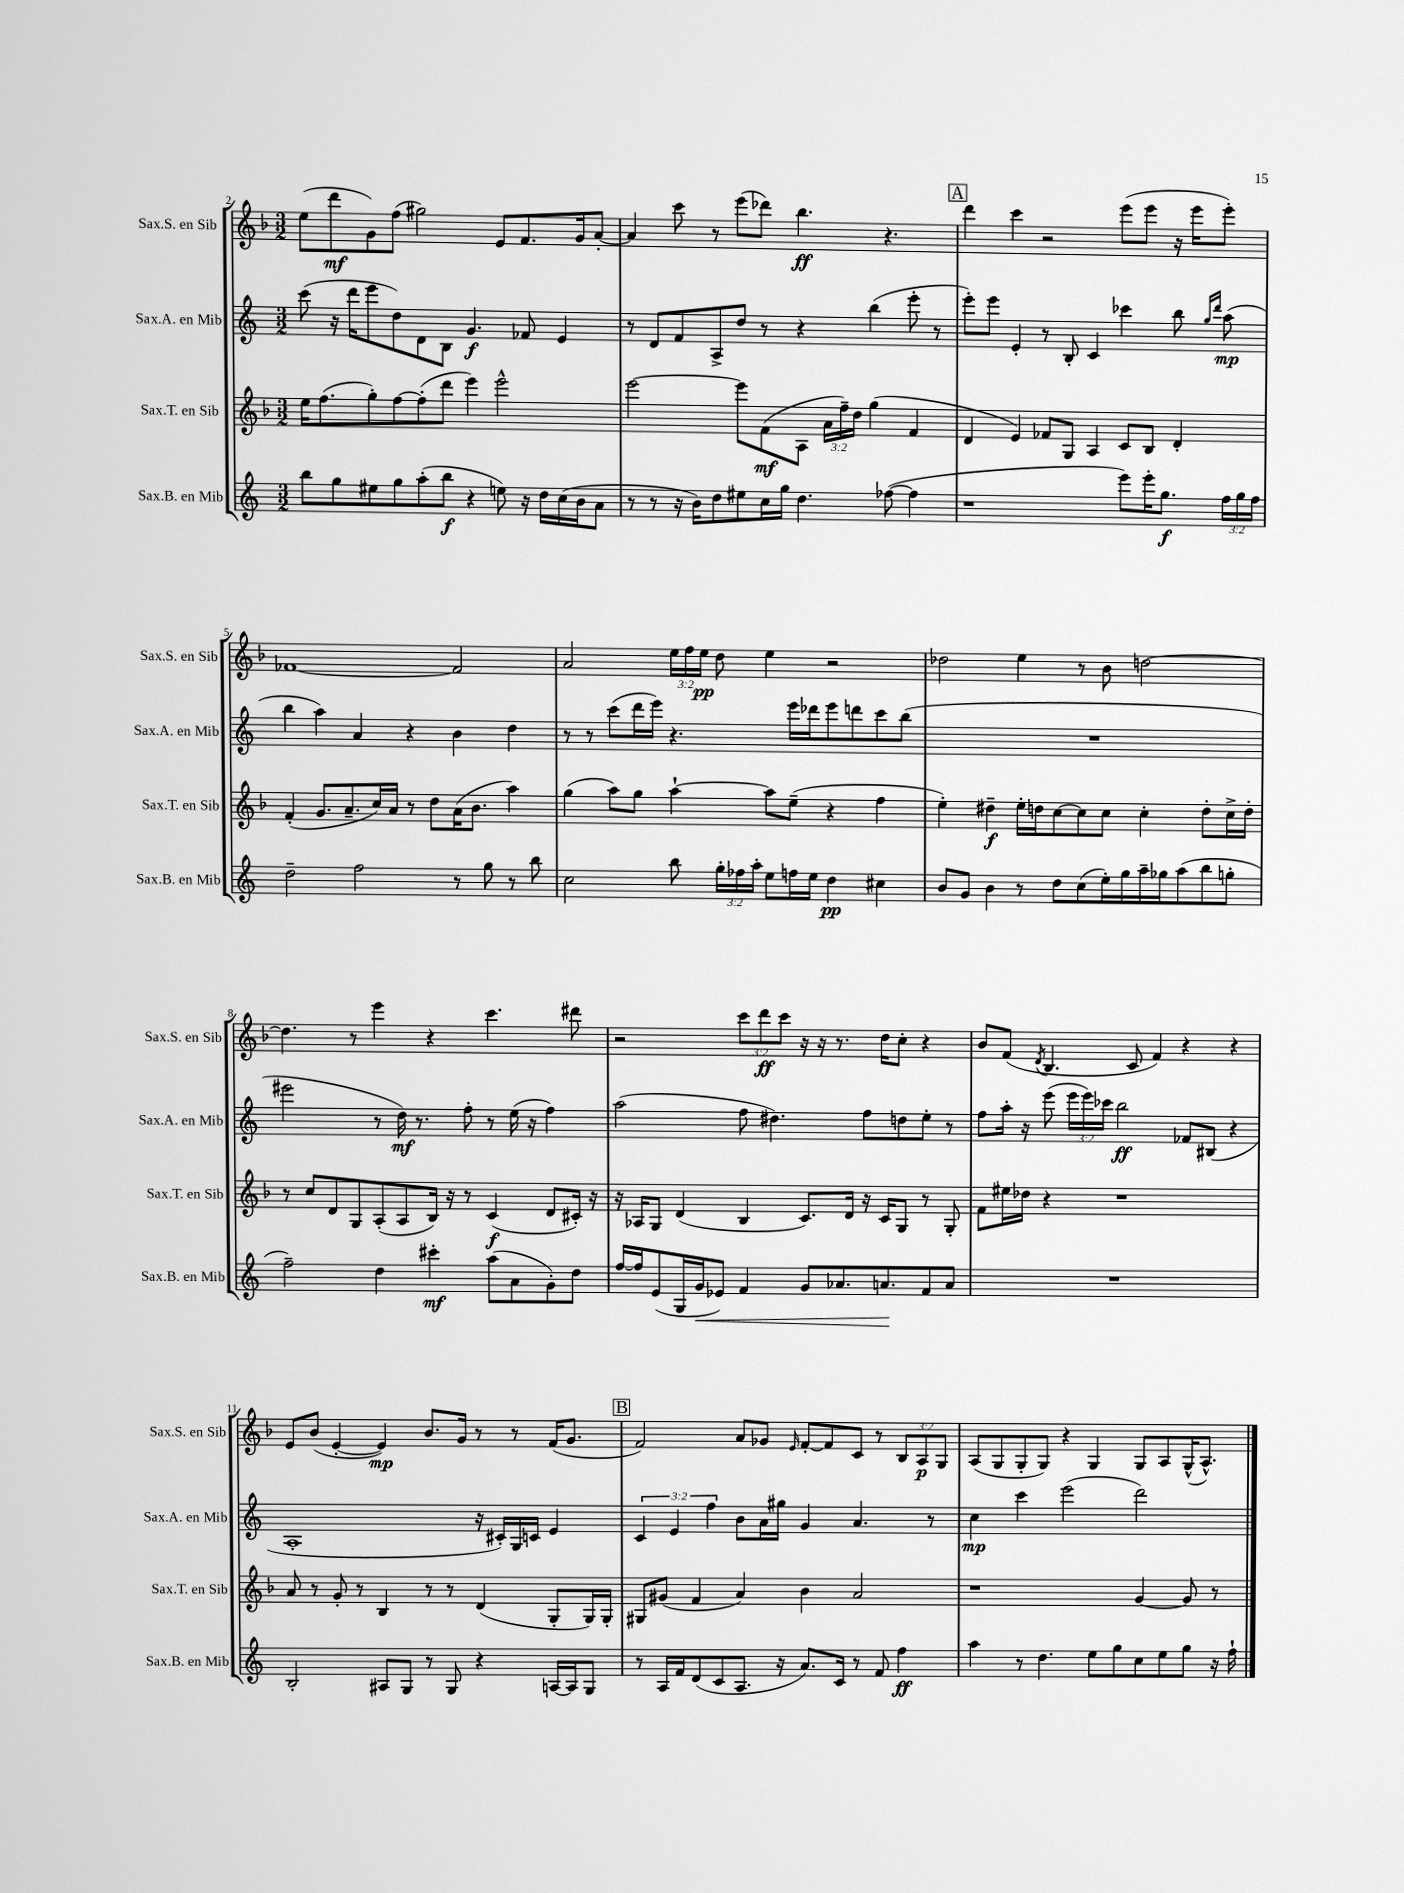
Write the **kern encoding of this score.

**kern	**kern	**kern	**kern
*staff4	*staff3	*staff2	*staff1
*clefG2	*clefG2	*clefG2	*clefG2
*k[]	*k[b-]	*k[]	*k[b-]
*M3/2	*M3/2	*M3/2	*M3/2
8bb\L	16ee\LK	(8ccc\	(8ee\L
.	(8.ff\	.	.
8gg\	.	16r	8ddd\
.	.	16ddd\LK	.
8ee#\	8gg'\)	8eee\	8g\)
8gg\	[8ff\	8dd\)	(8ff\J
(8aa'\	(8ff'\]	8d\	2gg#\)
8bb\J	8ddd\J	8B\J	.
4r	4eee\)	4.g/	.
8ee\)	2eee^^\	.	8e/L
16r	.	8f-/	8.f/
16dd\LL	.	.	.
(16cc\	.	4e/	.
16b\J	.	.	16g/k
8a\J	.	.	[8a'/J
=	=	=	=
8r	[2eee\	8r	4a/]
8r	.	8d/L	.
16r	.	8f/	8ccc\
16b\LK)	.	.	.
8dd\	.	8A^/	8r
8ee#\	8eee\]L	8dd/J	(8eee\L
16cc\L	(8f\	8r	8ddd-\J)
16gg\JJ	.	.	.
4.dd\	8A\J	4r	4.bb-\
.	24a\LL	.	.
.	24ff~\)	.	.
.	24dd\JJ	.	.
.	(4gg\	(4bb\	.
([8ff-\	.	.	4.r
4ff-\]	4f/	8eee'\	.
.	.	8r	.
=	=	=	=
1r	4d/	8eee'\L)	4ddd\
.	.	8eee\J	.
.	4e/)	4e'/	4ccc\
.	8f-/L	8r	2r
.	8G/J	8B'/	.
.	4A/	4c/	.
8eee\L)	8c/L	4ccc-\	(8eee\L
16eee'\K	8B-/J	.	8eee\J
8.gg\J	.	.	.
.	4d'/	8bb\	16r
.	.	.	16eee\LK
.	.	16qqgg/LL	.
.	.	16qqddd/JJ	.
24ff\LL	.	(8aa\	8eee'\J)
24gg\	.	.	.
24ff\JJ	.	.	.
=	=	=	=
2dd~\	(4f'/	4bb\	[1f-
.	8.g/L	4aa\)	.
.	8.a~/	.	.
2ff\	.	4a/	.
.	16cc/L)	.	.
.	16a/JJ	.	.
.	8r	4r	.
.	8dd\L	.	.
8r	(16a\K	4b\	2f-/]
.	8.b-\J	.	.
8gg\	.	.	.
8r	4aa\)	4dd\	.
8bb\	.	.	.
=	=	=	=
2cc\	(4gg\	8r	2a/
.	.	8r	.
.	8aa\L)	(8ccc\L	.
.	8gg\J	16ddd\L	.
.	.	16eee\JJ)	.
8bb\	[4aa`\	4.r	24ee\LL
.	.	.	24ff\
.	.	.	24ee\JJ
24gg'\LL	.	.	8dd\
24ff-\	.	.	.
24aa'\JJ	.	.	.
8ee\L	8aa\]L	.	4ee\
16ff\L	(8ee~\J	16eee\LL	.
16ee\JJ	.	16ddd-\J	.
4dd\	4r	8eee\	2r
.	.	8ddd\	.
4cc#\	4ff\	8ccc\	.
.	.	(8bb\J	.
=	=	=	=
8b/L	4ee'\)	1.r	2dd-\
8g/J	.	.	.
4b\	4dd#~\	.	.
8r	16ee'\LL	.	4ee\
.	16dd\J	.	.
8dd\L	[8cc\	.	.
(8cc\	8cc\]	.	8r
16ee'\L)	8cc\J	.	8b-\
16gg\	.	.	.
16aa~\	4cc'\	.	[2dd\
16gg-\J	.	.	.
(8aa\	.	.	.
8bb\	8dd'\L	.	.
8gg'\J	16cc^\L	.	.
.	16dd'\JJ	.	.
=	=	=	=
2ff~\)	8r	2eee#\	4.dd\]
.	8cc/L	.	.
.	8d/	.	.
.	8G/	.	8r
4dd\	(8A'/	8r	4eee\
.	8A/	16dd\)	.
.	.	8.r	.
4ccc#'\	16B-/Jk)	.	4r
.	16r	.	.
.	8r	8ff'\	.
(8aa\L	(4c/	8r	4.ccc\
8a\	.	(16ee\	.
.	.	16r	.
8g'\)	8d/L	4ff\)	.
8dd\J	16c#'/Jk)	.	8ddd#\
.	16r	.	.
=	=	=	=
[16ff/LL	16r	(2aa\	2r
16ff/]J	16A-/LK	.	.
(8e/	8G/J	.	.
16G/L	(4d/	.	.
16g/J	.	.	.
8e-/J)	.	.	.
4f/	4B-/	8ff\	12ccc\L
.	.	.	12ddd\
.	.	4.dd#\)	.
.	.	.	12ccc\J
8g/L	8.c/L)	.	16r
.	.	.	16r
8.a-/	.	.	8.r
.	16d/Jk	.	.
.	16r	8ff\L	.
8.a/	16c/LK	.	16dd\LK
.	8G/J	8dd\	8cc'\J
8f/	8r	8ee'\J	4r
8a/J	8G'/	8r	.
=	=	=	=
1.r	8f\L	8ff\L	8b-/L
.	16ee#\L	16aa'\Jk	(8f/J
.	16dd-\JJ	16r	.
.	.	.	8qd/
.	4r	(8eee\	4.B-/
.	.	24eee\LL	.
.	.	24eee\)	.
.	.	24ccc-\JJ	.
.	1r	2bb\	.
.	.	.	8c/
.	.	.	4f/)
.	.	8f-/L	4r
.	.	(8B#/J	.
.	.	4r	4r
=	=	=	=
2B'/	8a/	1A'	8e/L
.	8r	.	(8b-/J
.	8g'/	.	[4e'/
.	8r	.	.
8A#/L	4B-/	.	4e/])
8G/J	.	.	.
8r	8r	.	8.b-/L
8G/	8r	.	.
.	.	.	16g/Jk
4r	(4d/	16r	8r
.	.	16c#'/LL)	.
.	.	16G/	8r
.	.	16c/JJ	.
[16A/LL	8G'/L	4e/	(16f/LK
16A/]J	.	.	8.g/J
8G/J	16G/L)	.	.
.	16G'/JJ	.	.
=	=	=	=
8r	8G#/L	6c/	2f/)
16A/LL	(8g#/J	.	.
.	.	6e/	.
16f/J	.	.	.
(8d/	4f/	.	.
.	.	6ff\	.
8c/	.	.	.
8.A/J	4a/)	8b\L	8a/L
.	.	16a\L	8g-/J
16r	.	16gg#\JJ	.
.	.	.	16qqe/
8.a/L)	4b-\	4g/	[8f'/L
.	.	.	8f/]
16c/Jk	.	.	.
8r	2a/	4.a/	8c/J
8f/	.	.	8r
4ff\	.	.	12B-/L
.	.	.	12A/
.	.	8r	.
.	.	.	12G/J
=	=	=	=
4aa\	1r	4cc\	(8A/L
.	.	.	8G/
8r	.	4ccc\	8G'/
4.dd\	.	.	8G/J)
.	.	(2eee\	4r
8ee\L	.	.	4G/
8gg\	.	.	.
8cc\	[4g/	2ddd\)	8G/L
8ee\	.	.	8A/
8gg\J	8g/]	.	(16G^^/K
.	.	.	8.A^^/J)
16r	8r	.	.
16ff`\	.	.	.
==	==	==	==
*-	*-	*-	*-
